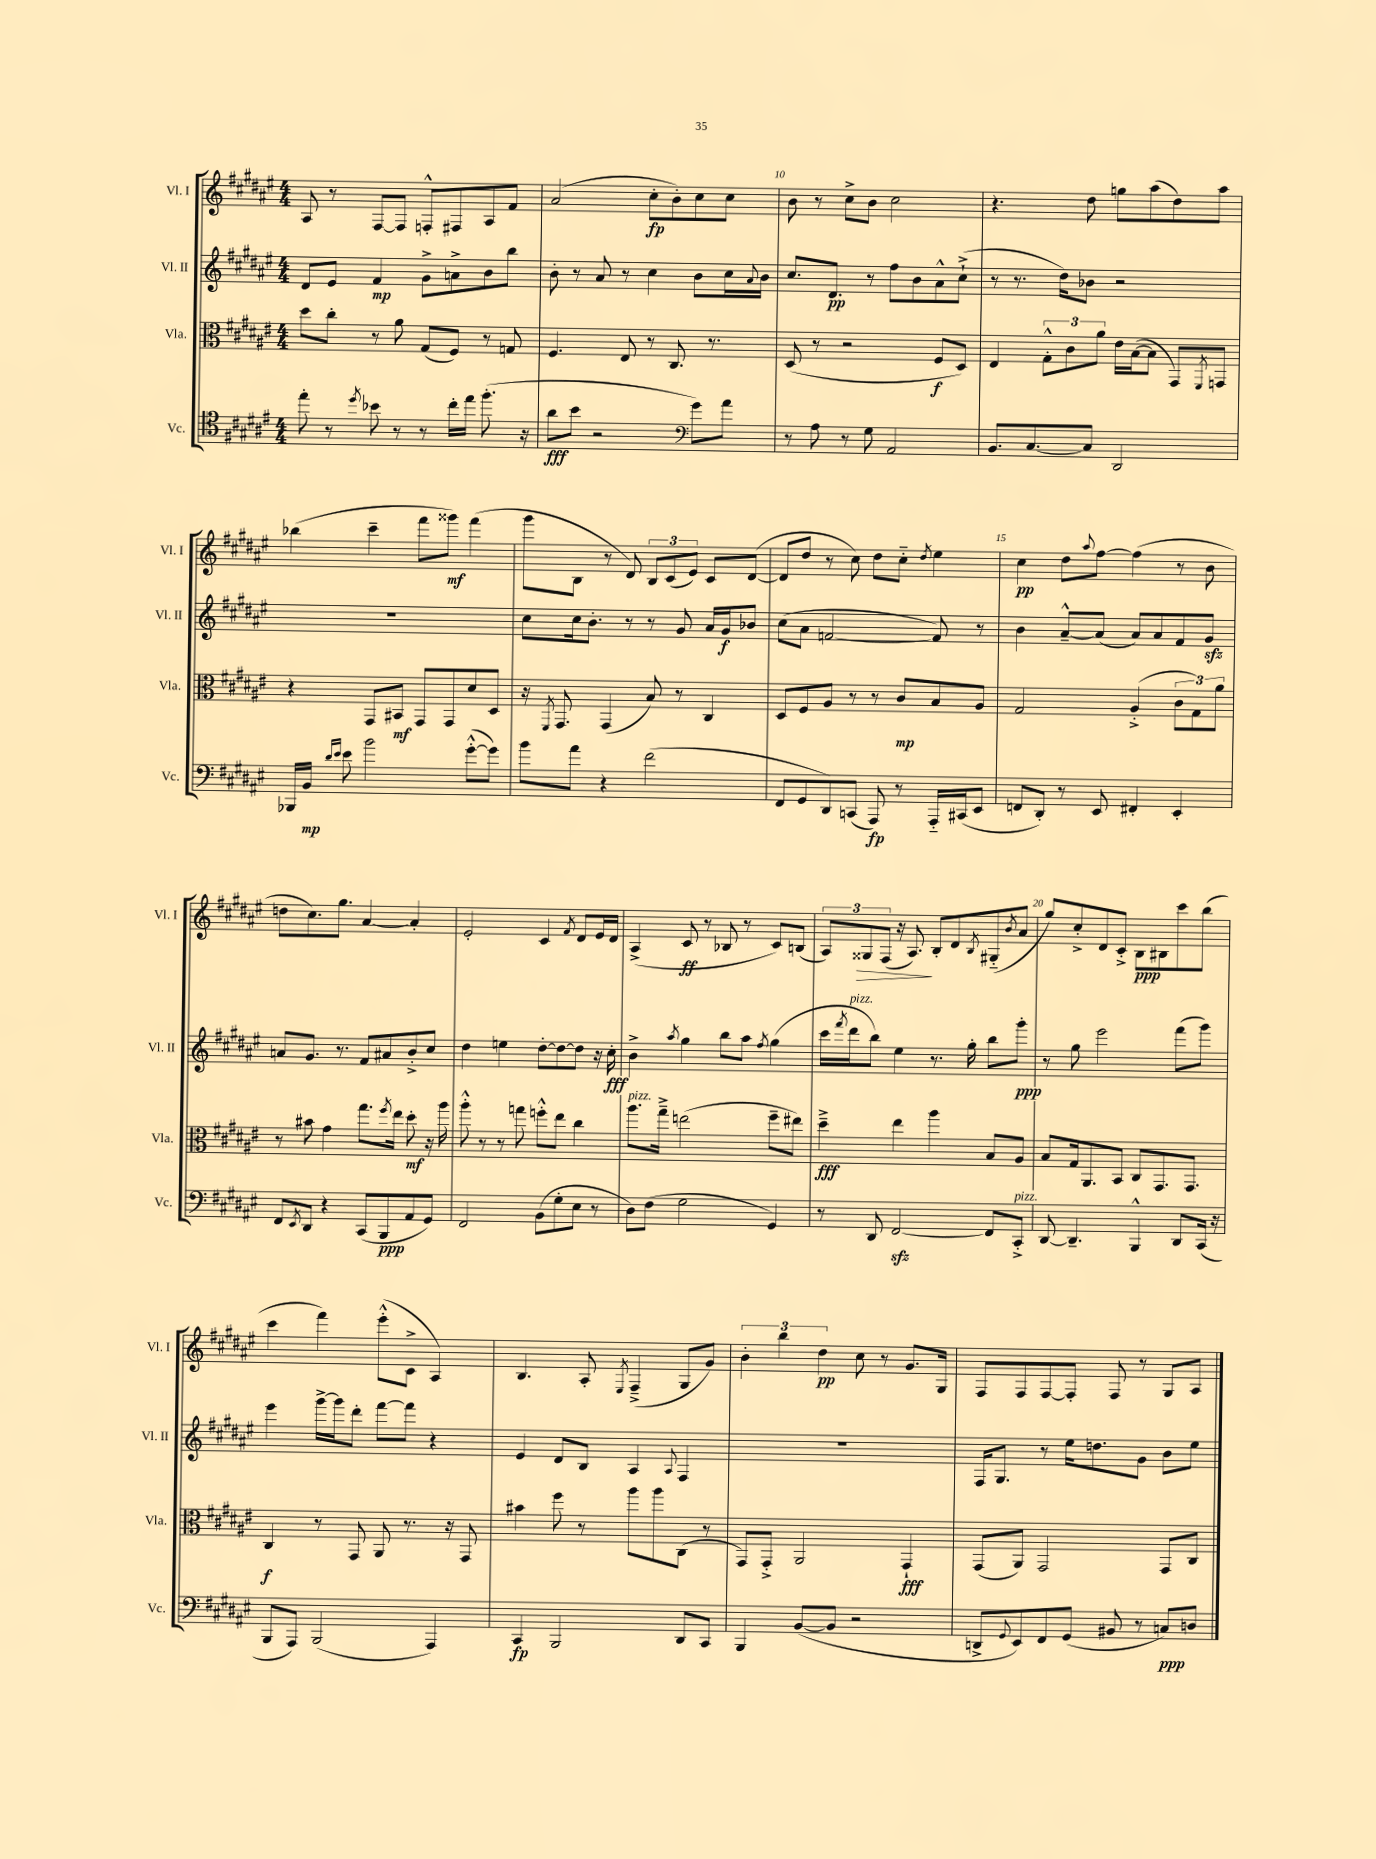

**kern	**kern	**kern	**kern
*staff4	*staff3	*staff2	*staff1
*clefC4	*clefC3	*clefG2	*clefG2
*k[f#c#g#d#a#e#]	*k[f#c#g#d#a#e#]	*k[f#c#g#d#a#e#]	*k[f#c#g#d#a#e#]
*M4/4	*M4/4	*M4/4	*M4/4
8ee#'	8dd#	8d#	8A#
8r	8cc#'	8e#	8r
8qdd#	.	.	.
8b-	8r	4f#	[8F#
8r	8a#	.	8F#]
8r	(8G#	8g#^	8F'^^
16cc#'	8F#)	8a^	8F#
16ee#	.	.	.
(8.ff#'	8r	8b	8A#
.	8G	8bb	8f#
16r	.	.	.
=	=	=	=
8a#	4.F#	8b'	(2a#
8b	.	8r	.
2r	.	8a#	.
.	8E#	8r	.
.	8r	4cc#	8cc#'
.	8.C#	.	8b')
*clefF4	*	*	*
8g#)	.	8b	8cc#
.	8.r	.	.
8a#	.	16cc#	8cc#
.	.	8qqa#	.
.	.	16b	.
=	=	=	=
8r	(8D#	8.cc#	8b
8A#	8r	.	8r
.	.	8.d#	.
8r	2r	.	8cc#^
8G#	.	8r	8b
2AA#	.	8ff#	2cc#
.	.	8b	.
.	8F#	8a#^^	.
.	8D#)	(8cc#`^	.
=	=	=	=
8.BB	4E#	8r	4.r
.	.	8.r	.
[8.C#	.	.	.
.	12G#'^^	.	.
.	.	16dd#)	.
.	12c#	.	.
8C#]	.	8b-	8dd#
.	12a#	.	.
2DD#	16e#	2r	8gg
.	([16B	.	.
.	8B]	.	(8aa#
.	8GG#)	.	8dd#)
.	8qFF#	.	.
.	8GG	.	8aa#
=	=	=	=
16BBB-	4r	1r	(4bb-
16BB	.	.	.
16qqd#	.	.	.
16qqe#	.	.	.
8e#	.	.	.
2b	8GG#	.	4ccc#~
.	8BB#	.	.
.	8GG#	.	8fff#
.	8GG#	.	8ggg##)
([8g#'^^	8d#	.	(4fff#
8g#])	8D#	.	.
=	=	=	=
8b	16r	8cc#	8ggg#
.	8qFF#	.	.
.	8.GG#	.	.
8a#	.	16cc#	8B
.	.	8.b'	.
4r	(4GG#	.	8r
.	.	8r	8d#)
(2f#	8B)	8r	12B
.	.	.	(12c#
.	8r	8g#	.
.	.	.	12e#)
.	4C#	16a#	8c#
.	.	16g#	.
.	.	8b-	([8d#
=	=	=	=
8FF#	8D#	(8cc#	8d#]
8GG#	8F#	8a#	8dd#
8DD#)	8A#	[2f	8r
(8CC	8r	.	8cc#)
8AAA#)	8r	.	8dd#
8r	8c#	.	8cc#'~
.	.	.	8qdd#
16AAA#'~	8B	8f])	4ee#
(16CC#	.	.	.
8EE#	8A#	8r	.
=	=	=	=
8FF	2G#	4b	4cc#
8DD#')	.	.	.
8r	.	[8a#~^^	8dd#
.	.	.	8qqaa#
8EE#	.	(8a#]	[8ff#
4FF#'	(4A#'^	8a#)	(4ff#]
.	.	8a#	.
4EE#'	12c#	8f#	8r
.	12G#)	.	.
.	.	8g#	8b
.	12a#	.	.
=	=	=	=
8FF#	8r	8a	8dd
8qEE#	.	.	.
8DD#	8b#	8.g#	8.cc#)
4r	4g#	.	.
.	.	8.r	8.gg#
(8CC#	8.gg#	8f#	[4a#
8BBB	.	8a#	.
.	8qff#	.	.
.	16ee#	.	.
8AA#	8dd#'	8b'^	4a#']
8GG#)	16r	8cc#	.
.	16aa#	.	.
=	=	=	=
2FF#	8aa#'^^	4dd#	2e#'
.	8r	.	.
.	8r	4ee	.
.	8gg	.	.
(8BB	8ff'^^	[8dd#'	4c#
8G#'	8ee#	8dd#_	.
.	.	.	8qf#
8E#	4cc#	8dd#]	8d#
8r	.	16r	16e#
.	.	16cc#'	16d#
=	=	=	=
8D#)	8.aa#	4b^	(4A#^
(8F#	.	.	.
.	16gg#~^	.	.
.	.	8qaa#	.
2G#	(2ee	4gg#	8c#
.	.	.	8r
.	.	8bb	8B-
.	.	8aa#	8r
.	.	8qff#	.
4GG#)	8ff#~	(4gg#	8c#)
.	8ee#)	.	(8B
=	=	=	=
8r	4dd#~^	16ccc#	12A#)
.	.	8qfff#	.
.	.	16ddd#	.
.	.	.	12G##
8DD#	.	8bb)	.
.	.	.	(12F#
[2FF#	4ee#	4ee#	16r
.	.	.	8.A#)
.	4aa#	8.r	8B'
.	.	.	8d#
.	.	16gg#'	.
.	.	.	8qB
8FF#]	8B	8bb	(8G#'~
.	.	.	8qb
8CC#'^	8A#	8ggg#'	8a#
=	=	=	=
[8DD#	8B	8r	8gg#)
4.DD#~]	16G#	8gg#	8cc#'^
.	8.AA#	.	.
.	.	2eee#	8d#
.	8BB	.	8c#'^
4BBB^^	8C#	.	8B
.	8.GG#	.	8B#
8DD#	.	(8fff#	8ccc#
.	8.GG#	.	.
(16CC#	.	8ggg#)	(8bb
16r	.	.	.
=	=	=	=
8BBB	4C#	4eee#	4ccc#
8AAA#)	.	.	.
(2BBB	8r	[16ggg#^	4fff#)
.	.	16ggg#]	.
.	8GG#	8ddd#'	.
.	8AA#	[8fff#	(8eee#'^^
.	8.r	8fff#]	8c#^
4AAA#)	.	4r	4A#)
.	16r	.	.
.	8GG#	.	.
=	=	=	=
4CC#	4b#	4e#	4.B
2BBB	8ff#	8d#	.
.	8r	8B	8A#'
.	.	.	8qE#
.	8aa#	4A#	(4F#~^
.	8aa#	.	.
.	.	8qqA#	.
8DD#	(8C#	4F#	8G#
8CC#	8r	.	8g#)
=	=	=	=
4BBB	8GG#)	1r	6b'
.	8GG#'^	.	.
.	.	.	6bb
([8BB	2AA#	.	.
.	.	.	6dd#
8BB]	.	.	.
2r	.	.	8cc#
.	.	.	8r
.	4GG#`	.	8.g#
.	.	.	16G#
=	=	=	=
8DD^	(8GG#	16F#	8F#
.	.	8.G#	.
8qqGG#	.	.	.
8EE#)	8AA#)	.	8F#
8FF#	2GG#	8r	[8F#
(8GG#	.	16ee#	8F#']
.	.	8.dd	.
8BB#	.	.	8F#
8r	.	8g#	8r
8C)	8GG#	8b	8G#
8D	8C#	8ee#	8A#
==	==	==	==
*-	*-	*-	*-
